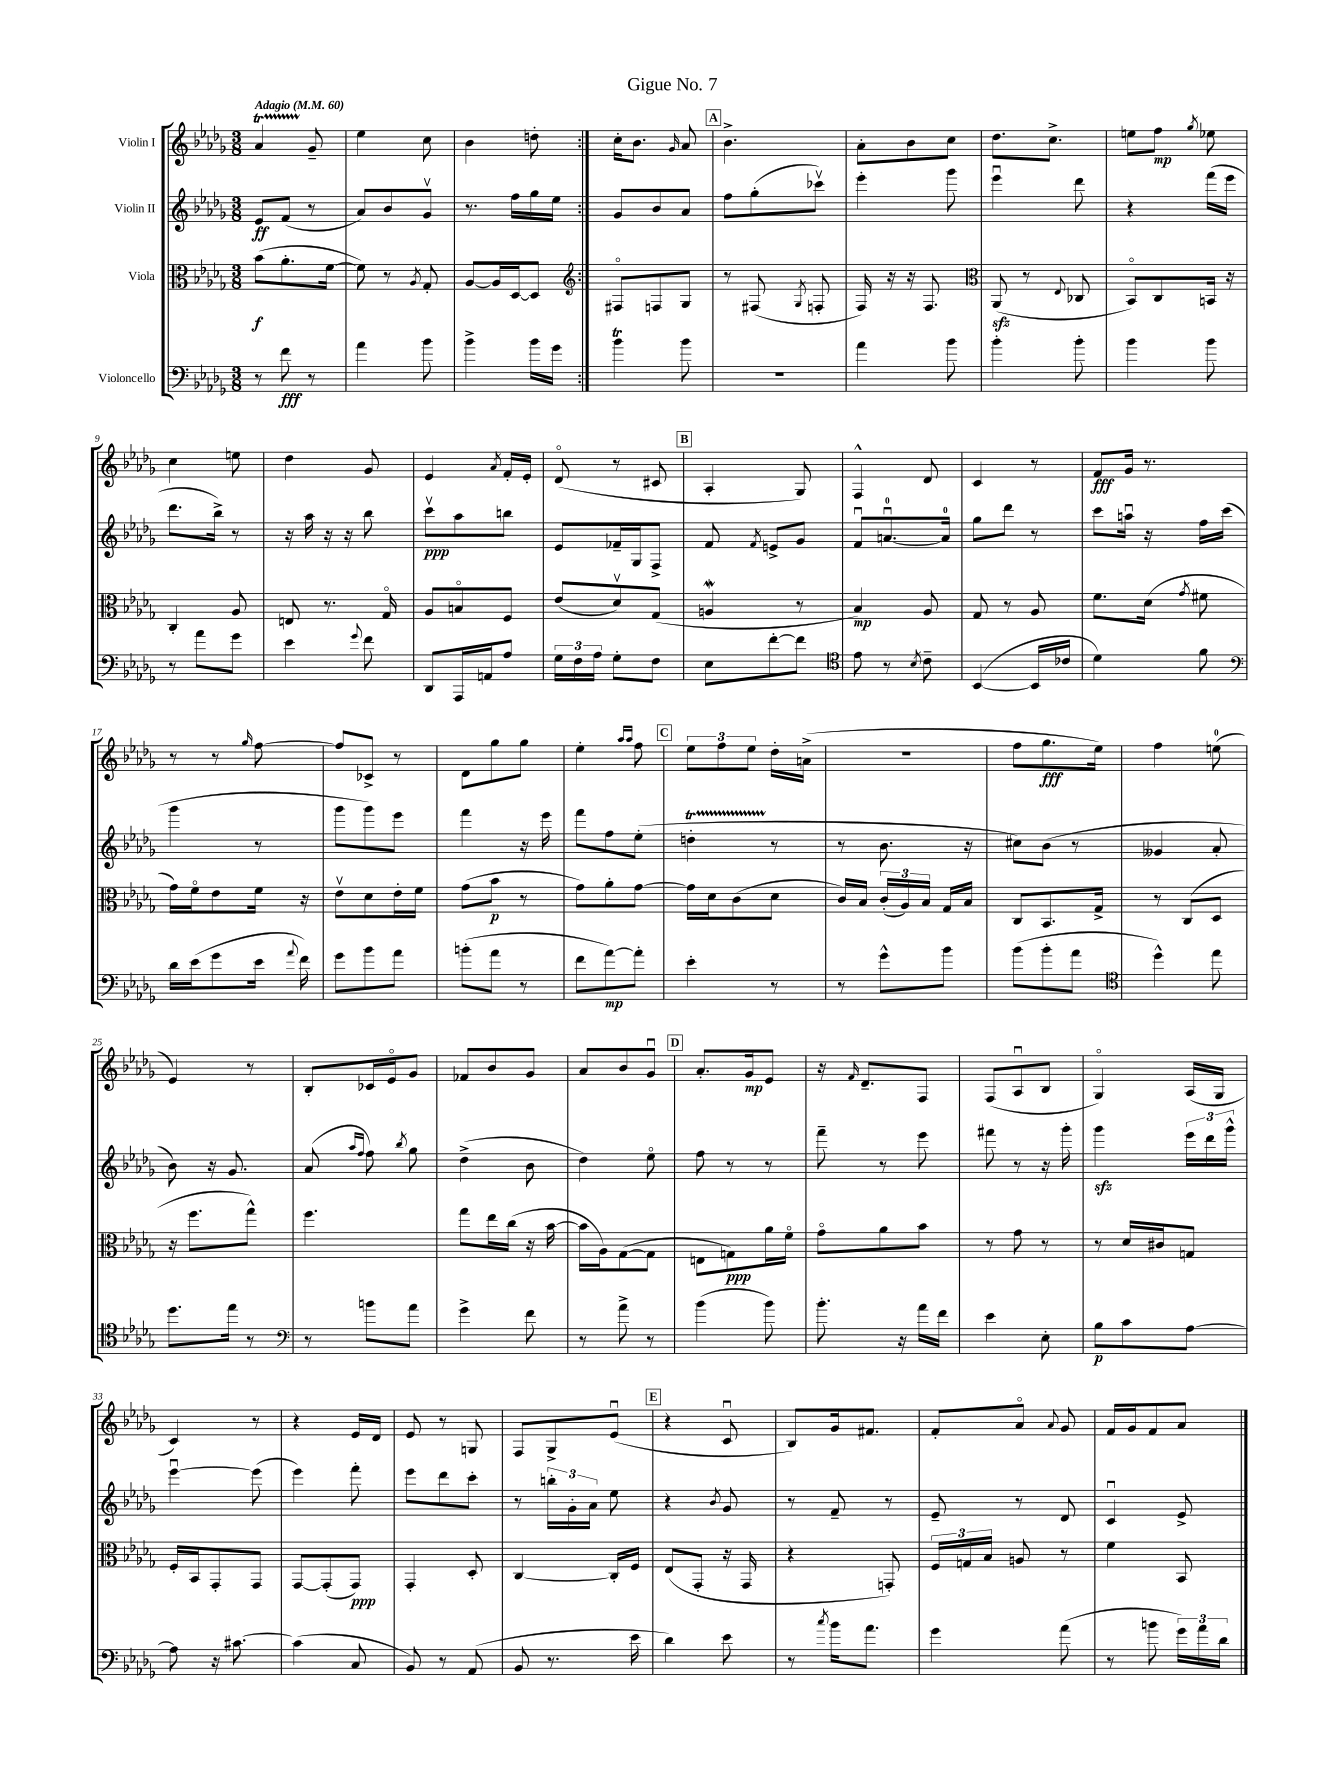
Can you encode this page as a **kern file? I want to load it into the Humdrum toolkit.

**kern	**dynam	**kern	**dynam	**kern	**dynam	**kern	**dynam
*part4	*part4	*part3	*part3	*part2	*part2	*part1	*part1
*staff4	*staff4	*staff3	*staff3	*staff2	*staff2	*staff1	*staff1
*I"Violoncello	*	*I"Viola	*	*I"Violin II	*	*I"Violin I	*
*clefF4	*	*clefC3	*	*clefG2	*	*clefG2	*
*k[b-e-a-d-g-]	*	*k[b-e-a-d-g-]	*	*k[b-e-a-d-g-]	*	*k[b-e-a-d-g-]	*
*M3/8	*	*M3/8	*	*M3/8	*	*M3/8	*
*MM60	*	*MM60	*	*MM60	*	*MM60	*
=1	=1	=1	=1	=1	=1	=1	=1
!	!	!	!	!	!	!LO:TX:a:B:t=Adagio	!
8r	.	(8b-\L	f	8e-/L	ff	4a-T/	.
8f\	fff	8.a-'\	.	(8f/J	.	.	.
8r	.	.	.	8r	.	8g-~/	.
.	.	[16f\Jk	.	.	.	.	.
=2	=2	=2	=2	=2	=2	=2	=2
4a-\	.	8f\])	.	8a-/L)	.	4ee-\	.
.	.	8r	.	8b-/	.	.	.
.	.	8qA-/	.	.	.	.	.
8b-\	.	8G-'/	.	8g-v/J	.	8cc\	.
=3	=3	=3	=3	=3	=3	=3	=3
4b-^\	.	[8A-/L	.	8.r	.	4b-\	.
.	.	16A-/L]	.	.	.	.	.
.	.	[16D-/J	.	16ff\LL	.	.	.
16b-\LL	.	8D-/J]	.	16gg-\	.	8ddn'\	.
16g-\JJ	.	.	.	16ee-\JJ	.	.	.
=4:|!	=4:|!	=4:|!	=4:|!	=4:|!	=4:|!	=4:|!	=4:|!
*	*	*clefG2	*	*	*	*	*
4b-T\	.	8F#X/L	.	8g-/L	.	16cc'\KL	.
.	.	.	.	.	.	8.b-\J	.
.	.	8Fn/	.	8b-/	.	.	.
.	.	.	.	.	.	16qqg-/	.
8b-\	.	8G-/J	.	8a-/J	.	8a-/	.
!!LO:REH:place=s1:t=A
=5	=5	=5	=5	=5	=5	=5	=5
4.r	.	8r	.	8ff\L	.	4.b-^\	.
.	.	(8F#X/	.	(8gg-'\	.	.	.
.	.	8qG-/	.	.	.	.	.
.	.	8Fn'/	.	8ccc-Xv\J)	.	.	.
=6	=6	=6	=6	=6	=6	=6	=6
4a-\	.	16F/)	.	4eee-'\	.	8a-'\L	.
.	.	16r	.	.	.	.	.
.	.	16r	.	.	.	8b-\	.
.	.	8.F/	.	.	.	.	.
8b-\	.	.	.	8ggg-\	.	8cc\J	.
=7	=7	=7	=7	=7	=7	=7	=7
*	*	*clefC3	*	*	*	*	*
4b-'\	.	(8AA-zz/	.	4eee-u\	.	8.dd-\L	.
.	.	8r	.	.	.	.	.
.	.	.	.	.	.	8.cc^\J	.
.	.	8qqE-/	.	.	.	.	.
8b-'\	.	8C-X/	.	8ddd-\	.	.	.
=8	=8	=8	=8	=8	=8	=8	=8
4b-\	.	8BB-/L)	.	4r	.	8een\L	.
.	.	8C/	.	.	.	8ff\J	mp
.	.	.	.	.	.	8qgg-/	.
8b-\	.	16BBn/Jk	.	(16fff\LL	.	8ee-X\	.
.	.	16r	.	16eee-\JJ	.	.	.
!!LO:LB:g=z
=9	=9	=9	=9	=9	=9	=9	=9
8r	.	4C'/	.	8.ddd-\L	.	4cc\	.
8a-\L	.	.	.	.	.	.	.
.	.	.	.	16bb-^\Jk)	.	.	.
8g-\J	.	8A-/	.	8r	.	8een\	.
=10	=10	=10	=10	=10	=10	=10	=10
4e-\	.	8En/	.	16r	.	4dd-\	.
.	.	.	.	16aa-\	.	.	.
.	.	8.r	.	16r	.	.	.
.	.	.	.	16r	.	.	.
8qqg-/	.	.	.	.	.	.	.
8f\	.	.	.	8bb-\	.	8g-/	.
.	.	16G-/	.	.	.	.	.
=11	=11	=11	=11	=11	=11	=11	=11
8DD-/L	.	8A-/L	.	8cccv\L	ppp	4e-/	.
16AAA-/L	.	8Bn/	.	8aa-\	.	.	.
16AAn/J	.	.	.	.	.	.	.
.	.	.	.	.	.	8qa-/	.
8A-/J	.	8F/J	.	8bbn\J	.	16f'/LL	.
.	.	.	.	.	.	16e-'/JJ	.
=12	=12	=12	=12	=12	=12	=12	=12
24G-\LL	.	(8e-/L	.	8e-/L	.	(8d-/	.
24F\	.	.	.	.	.	.	.
24A-\JJ	.	.	.	.	.	.	.
8G-'\L	.	8d-v/)	.	16f-X~/L	.	8r	.
.	.	.	.	16G-/J	.	.	.
8F\J	.	(8G-/J	.	8F^/J	.	8c#X/	.
!!LO:REH:place=s1:t=B
=13	=13	=13	=13	=13	=13	=13	=13
8E-\L	.	4AnW/	.	8f/	.	4A-'/	.
.	.	.	.	8qf/	.	.	.
[8f'\	.	.	.	8en^/L	.	.	.
8f\J]	.	8r	.	8g-/J	.	8G-/)	.
=14	=14	=14	=14	=14	=14	=14	=14
*clefC4	*	*	*	*	*	*	*
8e-\	.	4B-/)	mp	8fu/L	.	4F^^/	.
8r	.	.	.	[8.anu/	.	.	.
8qB-/	.	.	.	.	.	.	.
8c~\	.	8A-/	.	.	.	8d-/	.
.	.	.	.	16a/Jk]	.	.	.
=15	=15	=15	=15	=15	=15	=15	=15
([4BB-/	.	8G-/	.	8gg-\L	.	4c/	.
.	.	8r	.	8ddd-\J	.	.	.
16BB-/LL]	.	8A-/	.	8r	.	8r	.
16c-X/JJ	.	.	.	.	.	.	.
=16	=16	=16	=16	=16	=16	=16	=16
4d-\)	.	8.f\L	.	8ccc\L	.	8f/L	fff
.	.	.	.	16aanu\Jk	.	16g-/Jk	.
.	.	(16d-\Jk	.	16r	.	8.r	.
.	.	8qg-/	.	.	.	.	.
8f\	.	8f#X\	.	16ff\LL	.	.	.
.	.	.	.	(16ccc\JJ	.	.	.
!!LO:LB:g=z
=17	=17	=17	=17	=17	=17	=17	=17
*clefF4	*	*	*	*	*	*	*
16d-\LL	.	16g-\LL)	.	4ggg-\	.	8r	.
(16e-\J	.	16f\J	.	.	.	.	.
8g-\	.	8e-\	.	.	.	8r	.
.	.	.	.	.	.	16qqgg-/	.
16e-\Jk	.	16f\Jk	.	8r	.	[8ff\	.
8qqa-/	.	.	.	.	.	.	.
16f\)	.	16r	.	.	.	.	.
=18	=18	=18	=18	=18	=18	=18	=18
8g-\L	.	8e-v\L	.	8ggg-\L	.	8ff/L]	.
8b-\	.	8d-\	.	8ggg-\)	.	8c-X^/J	.
8a-\J	.	16e-'\L	.	8eee-\J	.	8r	.
.	.	16f\JJ	.	.	.	.	.
=19	=19	=19	=19	=19	=19	=19	=19
(8bn'\L	.	(8g-\L	.	4fff\	.	8d-\L	.
8a-\J	.	8b-\J	p	.	.	8gg-\	.
8r	.	8r	.	16r	.	8gg-\J	.
.	.	.	.	16eee-\	.	.	.
=20	=20	=20	=20	=20	=20	=20	=20
8f\L	.	8g-\L)	.	8fff\L	.	4ee-'\	.
[8a-\)	mp	8a-'\	.	8ff\	.	.	.
.	.	.	.	.	.	16qqaa-/LL	.
.	.	.	.	.	.	16qqaa-/JJ	.
8a-'\J]	.	[8g-\J	.	(8ee-'\J	.	8ff\	.
!!LO:REH:place=s1:t=C
=21	=21	=21	=21	=21	=21	=21	=21
4e-'\	.	16g-\LL]	.	4ddnt'\	.	12ee-\L	.
.	.	16d-\J	.	.	.	.	.
.	.	.	.	.	.	12ff\	.
.	.	(8c\	.	.	.	.	.
.	.	.	.	.	.	12ee-\J	.
8r	.	8d-\J	.	8r	.	16dd-'\LL	.
.	.	.	.	.	.	(16an^\JJ	.
=22	=22	=22	=22	=22	=22	=22	=22
8r	.	16c/LL)	.	8r	.	4.r	.
.	.	16B-/JJ	.	.	.	.	.
8g-^^\L	.	(24c'/LL	.	8.b-\	.	.	.
.	.	24A-/)	.	.	.	.	.
.	.	24B-/JJ	.	.	.	.	.
8b-\J	.	16G-/LL	.	.	.	.	.
.	.	16B-/JJ	.	16r	.	.	.
=23	=23	=23	=23	=23	=23	=23	=23
(8b-\L	.	8C/L	.	8cc#X\L)	.	8ff\L	.
8b-'\	.	8.BB-/	.	(8b-\J	.	8.gg-\	fff
8a-\J	.	.	.	8r	.	.	.
.	.	16G-^/Jk	.	.	.	16ee-\Jk)	.
=24	=24	=24	=24	=24	=24	=24	=24
*clefC4	*	*	*	*	*	*	*
4dd-^^\)	.	8r	.	4g--X/	.	4ff\	.
.	.	(8C/L	.	.	.	.	.
8ee-\	.	8D-/J	.	8a-'/	.	(8een\	.
!!LO:LB:g=z
=25	=25	=25	=25	=25	=25	=25	=25
8.dd-\L	.	16r	.	8b-\)	.	4e-/)	.
.	.	8.ff\L	.	.	.	.	.
.	.	.	.	16r	.	.	.
16ee-\Jk	.	.	.	8.g-/	.	.	.
8r	.	8gg-^^\J)	.	.	.	8r	.
=26	=26	=26	=26	=26	=26	=26	=26
*clefF4	*	*	*	*	*	*	*
8r	.	4.ff\	.	(8a-/	.	8B-'/L	.
.	.	.	.	16qqaa-/LL	.	.	.
.	.	.	.	16qqff/JJ	.	.	.
8bn\L	.	.	.	8ff\)	.	16c-X/L	.
.	.	.	.	.	.	16e-/J	.
.	.	.	.	8qbb-/	.	.	.
8a-\J	.	.	.	8gg-\	.	8g-/J	.
=27	=27	=27	=27	=27	=27	=27	=27
4g-^\	.	8gg-\L	.	(4dd-^\	.	8f-X/L	.
.	.	16ee-\L	.	.	.	8b-/	.
.	.	(16cc\JJ	.	.	.	.	.
8f\	.	16r	.	8b-\	.	8g-/J	.
.	.	[16b-\	.	.	.	.	.
=28	=28	=28	=28	=28	=28	=28	=28
8r	.	16b-\LL]	.	4dd-\)	.	8a-/L	.
.	.	16A-\J)	.	.	.	.	.
8a-^\	.	([8G-\	.	.	.	8b-/	.
8r	.	8G-\J]	.	8ee-\	.	8g-u/J	.
!!LO:REH:place=s1:t=D
=29	=29	=29	=29	=29	=29	=29	=29
(4b-\	.	8En\L	.	8ff\	.	8.a-'/L	.
.	.	8Gn\)	ppp	8r	.	.	.
.	.	.	.	.	.	16g-/k	mp
8b-\)	.	16a-\L	.	8r	.	8e-/J	.
.	.	16f\JJ	.	.	.	.	.
=30	=30	=30	=30	=30	=30	=30	=30
8.b-'\	.	8g-\L	.	8fff~\	.	16r	.
.	.	.	.	.	.	16qqf/	.
.	.	.	.	.	.	8.d-~/L	.
.	.	8a-\	.	8r	.	.	.
16r	.	.	.	.	.	.	.
16a-\LL	.	8b-\J	.	8eee-\	.	8F/J	.
16f\JJ	.	.	.	.	.	.	.
=31	=31	=31	=31	=31	=31	=31	=31
4e-\	.	8r	.	8fff#X\	.	(8F/L	.
.	.	8g-\	.	8r	.	8A-u/	.
8E-'\	.	8r	.	16r	.	8B-/J	.
.	.	.	.	16ggg-'\	.	.	.
=32	=32	=32	=32	=32	=32	=32	=32
8B-\L	p	8r	.	4ggg-zz\	.	4G-/)	.
8c\	.	16d-/LL	.	.	.	.	.
.	.	16c#X/J	.	.	.	.	.
[8A-\J	.	8Gn/J	.	24eee-\LL	.	(16A-/LL	.
.	.	.	.	24ddd-\	.	.	.
.	.	.	.	.	.	16G-/JJ	.
.	.	.	.	24ggg-^^\JJ	.	.	.
!!LO:LB:g=z
=33	=33	=33	=33	=33	=33	=33	=33
8A-\]	.	16F'/LL	.	[4eee-u\	.	4c/)	.
.	.	16BB-/J	.	.	.	.	.
16r	.	8GG-'/	.	.	.	.	.
[8.c#X\	.	.	.	.	.	.	.
.	.	8GG-/J	.	(8eee-\]	.	8r	.
=34	=34	=34	=34	=34	=34	=34	=34
(4c#\]	.	[8GG-/L	.	4eee-\)	.	4r	.
.	.	(8GG-'/]	.	.	.	.	.
8C/	.	8GG-/J)	ppp	8fff'\	.	16e-/LL	.
.	.	.	.	.	.	16d-/JJ	.
=35	=35	=35	=35	=35	=35	=35	=35
8BB-/)	.	4GG-'/	.	8eee-\L	.	8e-/	.
8r	.	.	.	8ddd-\	.	8r	.
(8AA-/	.	8D-'/	.	8ccc'\J	.	8Gn/	.
=36	=36	=36	=36	=36	=36	=36	=36
8BB-/	.	[4C/	.	8r	.	8F/L	.
8.r	.	.	.	24bbn'\LL	.	8G-^/	.
.	.	.	.	24g-'\	.	.	.
.	.	.	.	24a-\JJ	.	.	.
.	.	16C'/LL]	.	8ee-\	.	(8e-u/J	.
16e-\	.	16F/JJ	.	.	.	.	.
!!LO:REH:place=s1:t=E
=37	=37	=37	=37	=37	=37	=37	=37
4d-\)	.	(8E-/L	.	4r	.	4r	.
.	.	8GG-'/J	.	.	.	.	.
.	.	.	.	8qb-/	.	.	.
8e-\	.	16r	.	8g-/	.	8cu/	.
.	.	16GG-/	.	.	.	.	.
=38	=38	=38	=38	=38	=38	=38	=38
8r	.	4r	.	8r	.	8B-/L)	.
8qcc/	.	.	.	.	.	.	.
16b-\KL	.	.	.	8f~/	.	16g-/k	.
8.a-\J	.	.	.	.	.	8.f#X/J	.
.	.	8GGn'/)	.	8r	.	.	.
=39	=39	=39	=39	=39	=39	=39	=39
4g-\	.	24F/LL	.	8e-~/	.	8f'/L	.
.	.	24Gn/	.	.	.	.	.
.	.	24B-/JJ	.	.	.	.	.
.	.	8An/	.	8r	.	8a-/J	.
.	.	.	.	.	.	8qqa-/	.
(8a-\	.	8r	.	8d-/	.	8g-/	.
=40	=40	=40	=40	=40	=40	=40	=40
8r	.	4f\	.	4cu/	.	16f/LL	.
.	.	.	.	.	.	16g-/J	.
8bn\	.	.	.	.	.	8f/	.
24g-\LL)	.	8BB-/	.	8e-^/	.	8a-/J	.
24a-\	.	.	.	.	.	.	.
24d-\JJ	.	.	.	.	.	.	.
==	==	==	==	==	==	==	==
*-	*-	*-	*-	*-	*-	*-	*-
